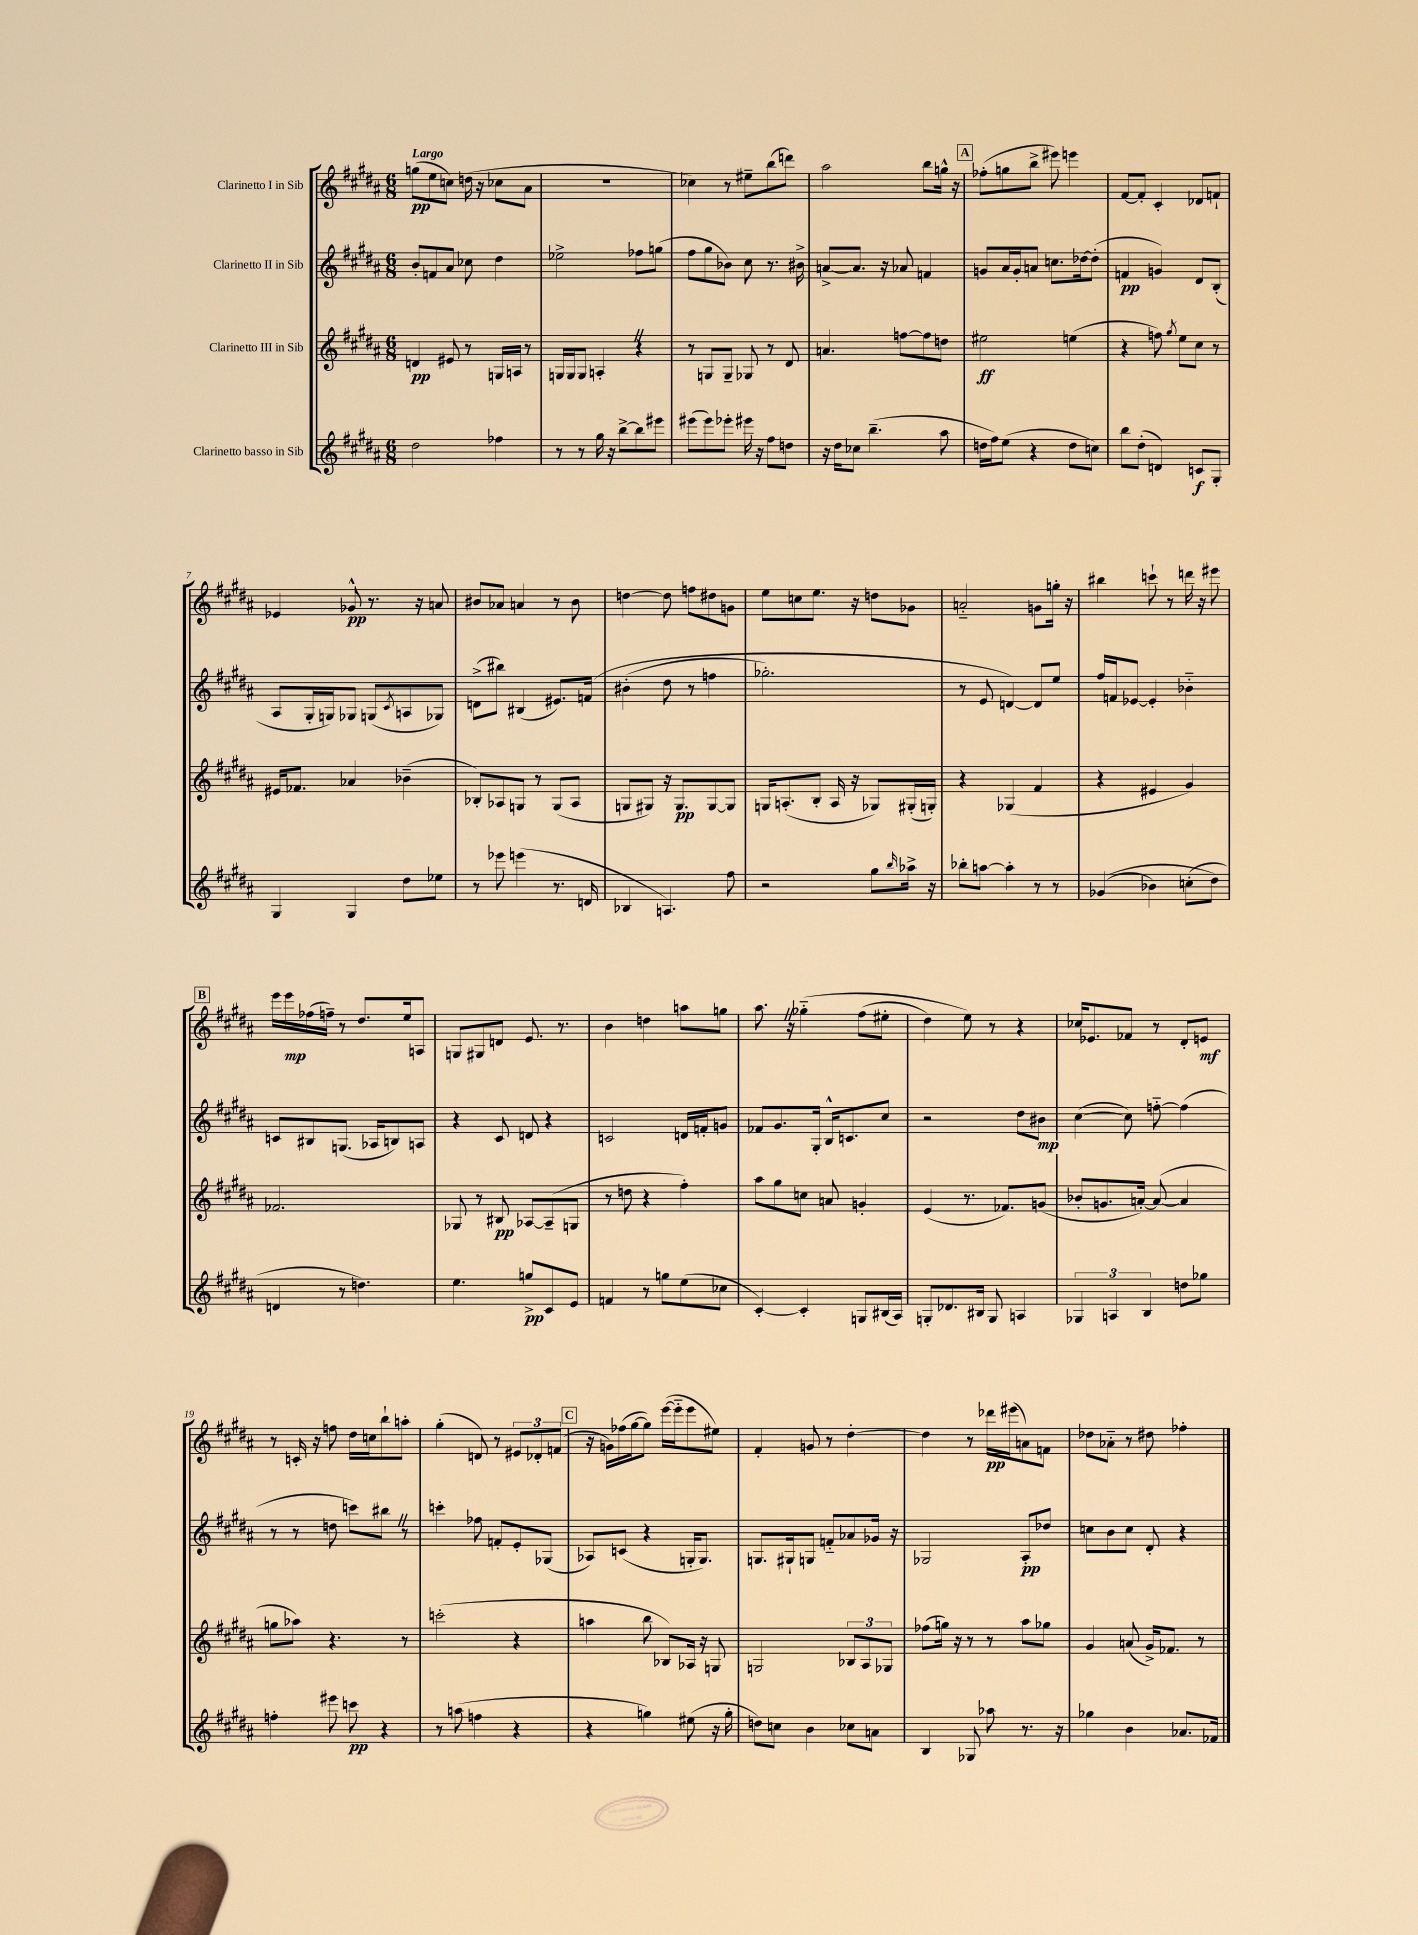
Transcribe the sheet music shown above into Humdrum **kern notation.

**kern	**dynam	**kern	**dynam	**kern	**dynam	**kern	**dynam
*part4	*part4	*part3	*part3	*part2	*part2	*part1	*part1
*staff4	*staff4	*staff3	*staff3	*staff2	*staff2	*staff1	*staff1
*I"Clarinetto basso in Sib	*	*I"Clarinetto III in Sib	*	*I"Clarinetto II in Sib	*	*I"Clarinetto I in Sib	*
*clefG2	*	*clefG2	*	*clefG2	*	*clefG2	*
*k[f#c#g#d#a#]	*	*k[f#c#g#d#a#]	*	*k[f#c#g#d#a#]	*	*k[f#c#g#d#a#]	*
*M6/8	*	*M6/8	*	*M6/8	*	*M6/8	*
=1	=1	=1	=1	=1	=1	=1	=1
!	!	!	!	!	!	!LO:TX:a:B:t=Largo	!
2dd#\	.	4dn/	pp	8b'/L	.	(8ggn\L	pp
.	.	.	.	8fn/	.	8ee\	.
.	.	8e#X/	.	8a#/J	.	8ccn\J)	.
.	.	8r	.	8cc-X\	.	(16ddn\	.
.	.	.	.	.	.	16r	.
4ff-X\	.	16Gn/LL	.	4dd#\	.	8cc-X\L	.
.	.	16An/JJ	.	.	.	.	.
.	.	8r	.	.	.	8a#\J	.
=2	=2	=2	=2	=2	=2	=2	=2
8r	.	16Gn/LL	.	2ee-X^\	.	2.r	.
.	.	16G/J	.	.	.	.	.
8r	.	8G/J	.	.	.	.	.
16gg#\	.	4An'Z/	.	.	.	.	.
16r	.	.	.	.	.	.	.
[8bb^\L	.	.	.	.	.	.	.
8bb\]	.	4r	.	8ff-X\L	.	.	.
8eee#X\J	.	.	.	(8ggn\J	.	.	.
=3	=3	=3	=3	=3	=3	=3	=3
(8eee#X\L	.	8r	.	8ff#\L	.	4cc-X\)	.
8eee#\)	.	8Gn/L	.	8gg#\	.	.	.
8eee-X'\J	.	8G~/J	.	8b-X\J)	.	8r	.
16eee#X\	.	8G-X/	.	8cc#\	.	8ee#X~\L	.
16r	.	.	.	.	.	.	.
8ff#\L	.	8r	.	8.r	.	(8bb\	.
8ddn\J	.	8d#/	.	.	.	8dddn\J)	.
.	.	.	.	16b#X^\	.	.	.
=4	=4	=4	=4	=4	=4	=4	=4
16r	.	4.an/	.	[8an^/L	.	2aa#\	.
16dd#\KL	.	.	.	.	.	.	.
8cc-X\J	.	.	.	8.a/J]	.	.	.
(4.bb~\	.	.	.	.	.	.	.
.	.	.	.	16r	.	.	.
.	.	[8ffn\L	.	8a-X/	.	.	.
.	.	8ff\]	.	4fn/	.	8bb\L	.
8aa#\	.	8ddn\J	.	.	.	16ggn^^\Jk	.
.	.	.	.	.	.	16r	.
!!LO:REH:place=s1:t=A
=5	=5	=5	=5	=5	=5	=5	=5
16ddn\LL	.	2ee#X\	ff	8gn/L	.	(8ff-X'\L	.
16ff#\J)	.	.	.	.	.	.	.
(8ee\J	.	.	.	16a#/L	.	8ggn\	.
.	.	.	.	16g'/J	.	.	.
4r	.	.	.	8an/J	.	8bb^\J	.
.	.	.	.	8.ccn\L	.	8eee#X\)	.
8dd\L	.	(4een\	.	.	.	4eeen\	.
.	.	.	.	[16dd-X\k	.	.	.
8ccn\J)	.	.	.	(8dd-'\J]	.	.	.
=6	=6	=6	=6	=6	=6	=6	=6
8bb\L	.	4r	.	4fn/	pp	[8f#/L	.
(8dd#'\J	.	.	.	.	.	8f#'/J]	.
4dn/)	.	8ffn\)	.	4gn/)	.	4c#'/	.
.	.	8qgg#/	.	.	.	.	.
.	.	8ee\L	.	.	.	.	.
8cn/L	f	8cc#\J	.	8d#/L	.	8d-X/L	.
8G#'/J	.	8r	.	(8B'/J	.	8fn`/J	.
!!LO:LB:g=z
=7	=7	=7	=7	=7	=7	=7	=7
4G#/	.	16e#X/KL	.	8A#/L	.	4e-X/	.
.	.	8.f-X/J	.	.	.	.	.
.	.	.	.	16G#'/L	.	.	.
.	.	.	.	16Gn/J)	.	.	.
4G#/	.	4a-X/	.	8G-X/J	.	8g-X^^/	pp
.	.	.	.	(8Gn/L	.	8.r	.
.	.	.	.	8qc#/	.	.	.
8dd#\L	.	(4b-X~\	.	8An/	.	.	.
.	.	.	.	.	.	16r	.
8ee-X\J	.	.	.	8G-X/J)	.	8an/	.
=8	=8	=8	=8	=8	=8	=8	=8
8r	.	8B-X'/L)	.	(8dn^\L	.	8b#X/L	.
8eee-X\	.	8A-X/	.	8bb#X\J)	.	8a-X/J	.
(4eeen\	.	8Gn/J	.	(4B#X/	.	4an/	.
.	.	8r	.	.	.	.	.
8.r	.	(8G/L	.	8.e#X/L)	.	8r	.
.	.	8A-/J	.	.	.	8b#\	.
16dn/	.	.	.	(16fn/Jk	.	.	.
=9	=9	=9	=9	=9	=9	=9	=9
4B-X/	.	8Gn/L	.	(4b#X'\	.	[4ddn\	.
.	.	8G#X/J)	.	.	.	.	.
4.An/)	.	16r	.	8dd#\	.	8dd\]	.
.	.	8.G#/L	pp	.	.	.	.
.	.	.	.	8r	.	8ffn\L	.
.	.	[8G#/	.	4ffn\	.	8dd#X\	.
8ff#\	.	8G#/J]	.	.	.	8gn\J	.
=10	=10	=10	=10	=10	=10	=10	=10
2r	.	16Gn/KL	.	2.gg-X'\)	.	8ee\L	.
.	.	(8.An'/	.	.	.	.	.
.	.	.	.	.	.	8ccn\	.
.	.	8B'/J	.	.	.	8.ee\J	.
.	.	16A/	.	.	.	.	.
.	.	16r	.	.	.	16r	.
8gg#\L	.	8G-X/L)	.	.	.	8ddn\L	.
16qqbb/	.	.	.	.	.	.	.
16aa-X^\Jk	.	(16G#X'/L	.	.	.	8g-X\J	.
16r	.	16Gn'/JJ)	.	.	.	.	.
=11	=11	=11	=11	=11	=11	=11	=11
8bb-X'\L	.	4r	.	8r	.	2an/	.
[8aan\J	.	.	.	8e/	.	.	.
4aa'\]	.	(4G-X/	.	[4dn/)	.	.	.
8r	.	4f#/	.	8d/L]	.	8gn\L	.
8r	.	.	.	8ee/J	.	16ggn'\Jk	.
.	.	.	.	.	.	16r	.
=12	=12	=12	=12	=12	=12	=12	=12
((4g-X/	.	4r	.	16ff#/LL	.	4bb#X\	.
.	.	.	.	16fn/J	.	.	.
.	.	.	.	[8e-X/J	.	.	.
4b-X\)	.	4e#X/	.	4e-'/]	.	8cccn`\	.
.	.	.	.	.	.	8r	.
(8ccn'\L	.	4g#/)	.	4b-X\	.	16dddn\	.
.	.	.	.	.	.	16r	.
8dd#\J)	.	.	.	.	.	8eee#X\	.
!!LO:LB:g=z
!!LO:REH:place=s1:t=B
=13	=13	=13	=13	=13	=13	=13	=13
4dn/	.	2.f-X/	.	8cn/L	.	16eee\LL	.
.	.	.	.	.	.	16eee\	mp
.	.	.	.	8B#X/	.	(16ff-X\	.
.	.	.	.	.	.	16ffn~\JJ)	.
8r	.	.	.	(8.Gn/J	.	8r	.
4.ddn\)	.	.	.	.	.	8.dd#/L	.
.	.	.	.	16A-X/KL	.	.	.
.	.	.	.	8Bn/)	.	.	.
.	.	.	.	.	.	16ee/k	.
.	.	.	.	8An/J	.	8An/J	.
=14	=14	=14	=14	=14	=14	=14	=14
4.ee\	.	8G-X/	.	4r	.	8Gn/L	.
.	.	8r	.	.	.	8G#X/	.
.	.	8B#X/	pp	8c#/	.	8dn/J	.
8ggn^/L	pp	[8A-X/L	.	8dn/	.	8.e/	.
8c#/	.	(8A-~/]	.	4r	.	.	.
.	.	.	.	.	.	8.r	.
8e/J	.	8Gn/J	.	.	.	.	.
=15	=15	=15	=15	=15	=15	=15	=15
4fn/	.	8r	.	2cn/	.	4b\	.
.	.	8ddn\	.	.	.	.	.
8r	.	4r	.	.	.	4ddn\	.
8ggn\L	.	.	.	.	.	.	.
(8ee\	.	4ff#'\)	.	16dn/LL	.	8aan\L	.
.	.	.	.	16fn'/J	.	.	.
8cc-X\J	.	.	.	8gn/J	.	8ggn\J	.
=16	=16	=16	=16	=16	=16	=16	=16
[4c#'/)	.	8aa#\L	.	8f-X/L	.	8.aa#Z\	.
.	.	8gg#\	.	8.g#/	.	.	.
.	.	.	.	.	.	16r	.
4c#'/]	.	8ccn\J	.	.	.	(4gg-X\	.
.	.	.	.	16G#'/Jk	.	.	.
.	.	8an/	.	16B^^/KL	.	.	.
.	.	.	.	8.cn/	.	.	.
8Gn/L	.	4gn'/	.	.	.	(8ff#\L	.
(16B#X/L	.	.	.	8cc#/J	.	8ee#X'\J	.
16A#/JJ)	.	.	.	.	.	.	.
=17	=17	=17	=17	=17	=17	=17	=17
8Gn'/L	.	(4e/	.	2r	.	4dd#\)	.
8.d-X/	.	.	.	.	.	.	.
.	.	8.r	.	.	.	8ee\)	.
16B#X/Jk	.	.	.	.	.	.	.
8G/	.	.	.	.	.	8r	.
.	.	8.f-X/L)	.	.	.	.	.
4An/	.	.	.	8dd#\L	.	4r	.
.	.	(8gn/J	.	8b#X\J	mp	.	.
=18	=18	=18	=18	=18	=18	=18	=18
6G-X/	.	8b-X'/L	.	([4cc#\	.	16cc-X/KL	.
.	.	.	.	.	.	8.e-X/	.
.	.	8.gn/	.	.	.	.	.
6An/	.	.	.	.	.	.	.
.	.	.	.	8cc#\])	.	8f-X/J	.
.	.	[16an'/Jk)	.	.	.	.	.
6B/	.	.	.	.	.	.	.
.	.	(8a/_	.	[8ffn\	.	8r	.
8ddn\L	.	4a/]	.	(4ff\]	.	8d#'/L	.
8gg-X\J	.	.	.	.	.	8en/J	mf
!!LO:LB:g=z
=19	=19	=19	=19	=19	=19	=19	=19
4ffn'\	.	8ggn\L	.	8r	.	8r	.
.	.	8aa-X\J)	.	8r	.	16cn'/	.
.	.	.	.	.	.	16r	.
8eee#X\	.	4.r	.	8ddn\	.	8ffn\	.
8cccn\	pp	.	.	8cccn\L)	.	16dd#\LL	.
.	.	.	.	.	.	16ccn\J	.
4r	.	.	.	8bb#XZ\J	.	8bb`\	.
.	.	8r	.	8r	.	8aan'\J	.
=20	=20	=20	=20	=20	=20	=20	=20
8r	.	(2cccn'\	.	4cccn'\	.	(4gg#'\	.
(8aan\	.	.	.	.	.	.	.
4ffn\	.	.	.	8ff-X\	.	8dn/)	.
.	.	.	.	8fn'/L	.	8r	.
4r	.	4r	.	8e'/	.	12e#X/L	.
.	.	.	.	.	.	12d-X'/	.
.	.	.	.	(8G-X/J	.	.	.
.	.	.	.	.	.	(12fn/J	.
!!LO:REH:place=s1:t=C
=21	=21	=21	=21	=21	=21	=21	=21
4r	.	4aan\	.	8A-X/L)	.	16r	.
.	.	.	.	.	.	16gn\LL)	.
.	.	.	.	(8cn/J	.	(16ff-X\	.
.	.	.	.	.	.	[16gg#\J	.
4ggn\)	.	8bb\	.	4r	.	8gg#\J])	.
.	.	8B-X/L)	.	.	.	([16eee\LL	.
.	.	.	.	.	.	16eee\J]	.
(8ee#X\	.	16A-X/Jk	.	16Gn'/KL	.	8eee\	.
.	.	16r	.	8.G/J)	.	.	.
16r	.	8Gn/	.	.	.	8ee#X\J)	.
16gg'\	.	.	.	.	.	.	.
=22	=22	=22	=22	=22	=22	=22	=22
8ddn\L)	.	2Gn/	.	8.Gn/L	.	4f#'/	.
8ccn\J	.	.	.	.	.	.	.
.	.	.	.	16G#X`/k	.	.	.
4b\	.	.	.	8Gn/J	.	8gn/	.
.	.	.	.	8fn/L	.	8r	.
8cc-X\L	.	12B-X/L	.	8a-X/	.	[4dd#'\	.
.	.	12A#/	.	.	.	.	.
8an\J	.	.	.	16g-X/Jk	.	.	.
.	.	12G-X/J	.	.	.	.	.
.	.	.	.	16r	.	.	.
=23	=23	=23	=23	=23	=23	=23	=23
4B/	.	(8ff-X\L	.	2G-X/	.	4dd#\]	.
.	.	16ggn\Jk)	.	.	.	.	.
.	.	16r	.	.	.	.	.
8G-X/	.	8r	.	.	.	8r	.
8aa-X\	.	8r	.	.	.	16ddd-X\LL	pp
.	.	.	.	.	.	(16eee#X\J	.
8.r	.	8aa#\L	.	8A#'/L	pp	8an\)	.
.	.	8gg-X\J	.	8dd-X/J	.	8fn\J	.
16r	.	.	.	.	.	.	.
=24	=24	=24	=24	=24	=24	=24	=24
4gg-X\	.	4g#/	.	8ccn\L	.	8dd-X\L	.
.	.	.	.	8b\	.	8a-X\J	.
4b\	.	(8an/	.	8cc\J	.	8r	.
.	.	16g#^/KL)	.	8d#'/	.	8dd#X\	.
.	.	8.f-X/J	.	.	.	.	.
8.a-X/L	.	.	.	4r	.	4ff-X'\	.
.	.	8r	.	.	.	.	.
16f-X/Jk	.	.	.	.	.	.	.
==	==	==	==	==	==	==	==
*-	*-	*-	*-	*-	*-	*-	*-
